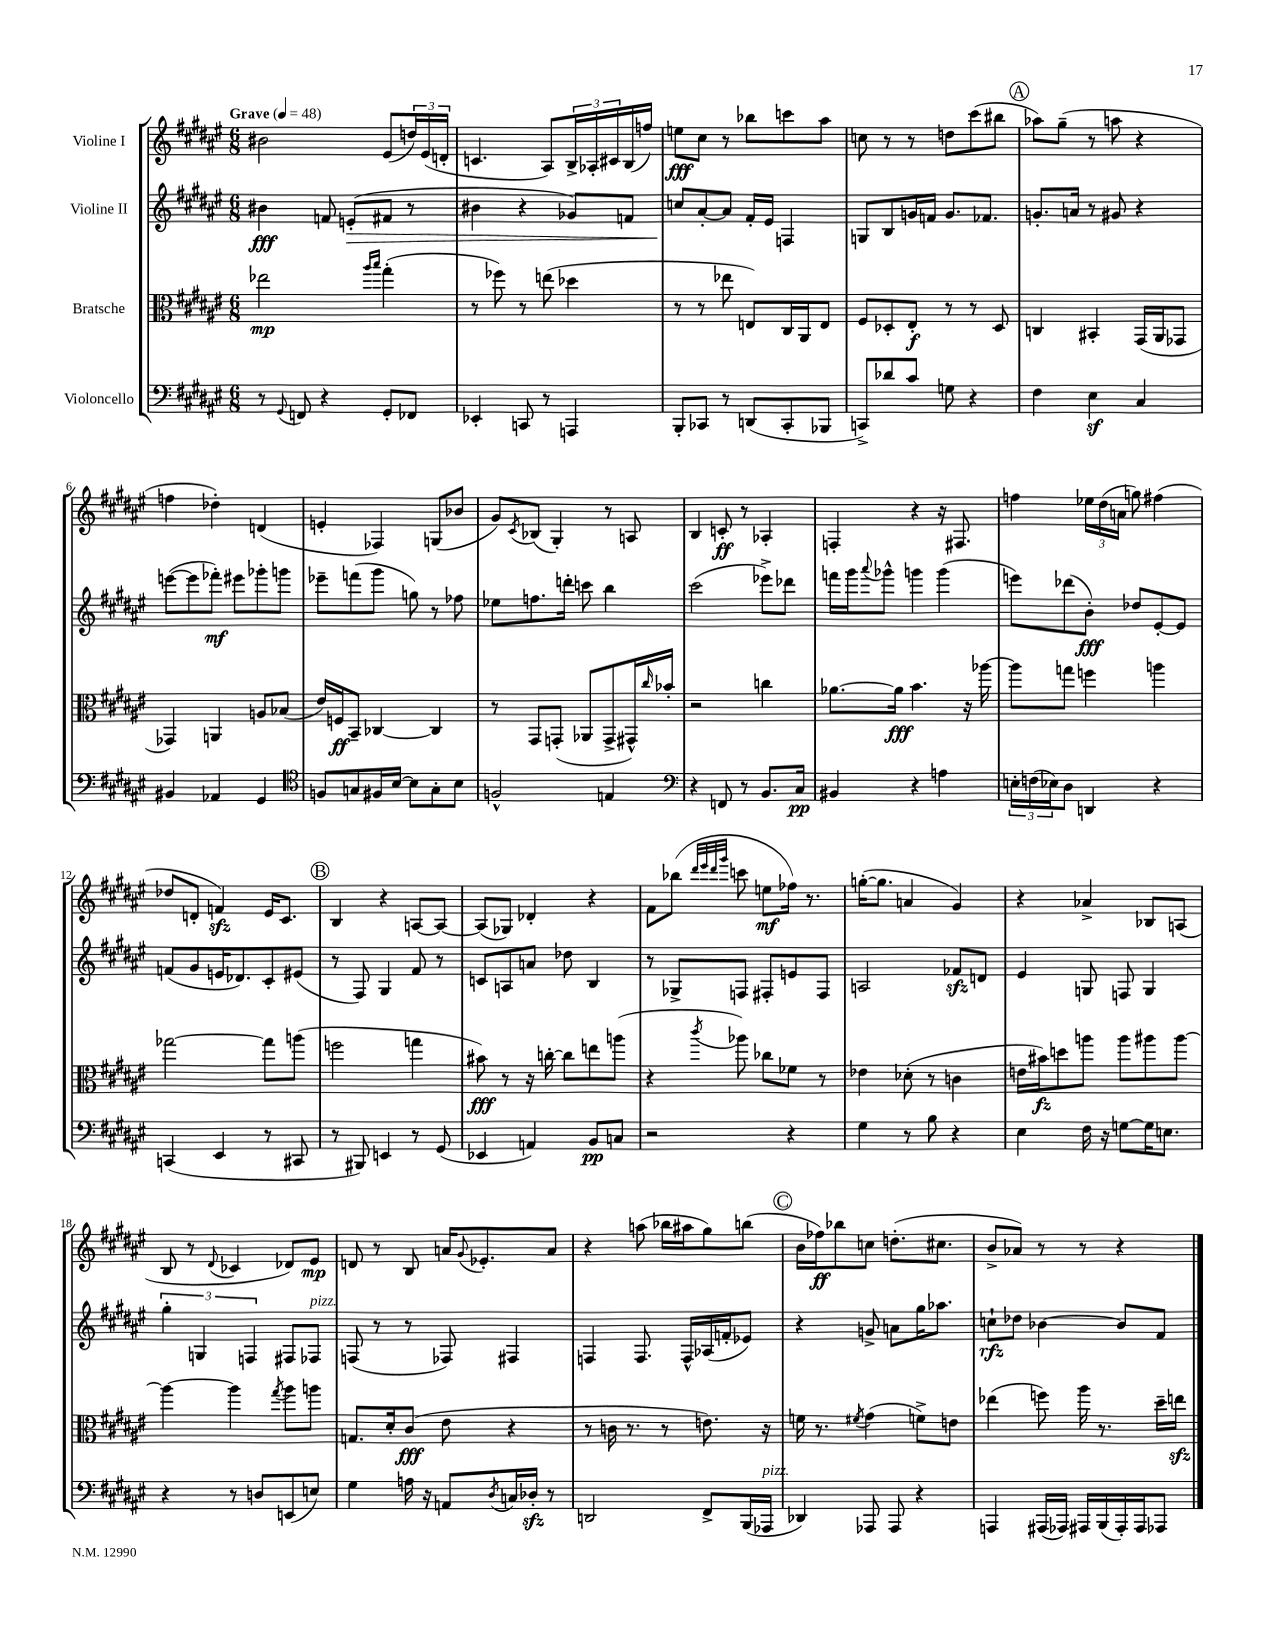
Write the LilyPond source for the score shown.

<<
\new StaffGroup <<
\new Staff = "s0" \with { instrumentName = "Violine I" } {
    \clef treble \key fis \major \numericTimeSignature \time 6/8 \tempo "Grave" 4 = 48
    bis'2 eis'8( \tuplet 3/2 { d''16) eis'16( d'16-. } |
    c'4. ais8) \tuplet 3/2 { b16-> aes16-. cis'16 } b16( f''16) |
    e''8\fff cis''8 r8 bes''8 c'''8 ais''8 |
    c''8 r8 r8 d''8 cis'''8( bis''8 |
    \mark \markup { \circle "A" } aes''8) gis''8--( r8 a''8 r4 |
    f''4 des''4-.) d'4( |
    e'4-. fes4) g8( bes'8 |
    gis'8) \acciaccatura { cis'8 } bes8( gis4-.) r8 a8 |
    b4 c'8-.\ff r8 aes4-. |
    f4-. r4 r16 fis8. |
    f''4 \tuplet 3/2 { ees''16 dis''16( a'16 } g''8) fis''4( |
    des''8 d'8-. f'4\sfz) eis'16 cis'8. |
    \mark \markup { \circle "B" } b4 r4 a8~ a8~ |
    a8( ges8) des'4-. r4 |
    fis'8 bes''8( \grace { dis'''32 eis'''32 dis'''32 gis'''32 } c'''8 e''8\mf fes''16) r8. |
    g''16~-.( g''8. a'4 gis'4) |
    r4 aes'4-> bes8 a8( |
    b8 r8 \appoggiatura { dis'8 } ces'4 des'8) eis'8\mp |
    d'8 r8 b8 a'16 \appoggiatura { gis'8 } ees'8.-. a'8 |
    r4 a''8( bes''16 ais''16 gis''8) b''8( |
    \mark \markup { \circle "C" } b'16 fes''16\ff) bes''8 c''8 d''8.-.( cis''8. |
    b'8-> aes'8) r8 r8 r4 \bar "|." |
}
\new Staff = "s1" \with { instrumentName = "Violine II" } {
    \clef treble \key fis \major \numericTimeSignature \time 6/8
    bis'4\fff f'8 e'8-.\>( fis'8 r8 |
    bis'4 r4 ges'8) f'8 |
    c''8\! ais'8~-. ais'8 fis'16-. eis'16 f4 |
    g8 b8 g'16 f'16 g'8. fes'8. |
    \mark \markup { \circle "A" } g'8.-. a'16 r8 gis'8 r4 |
    e'''8~( e'''8 fes'''8-.\mf) eis'''8 ges'''8-. g'''8 |
    ees'''8-- f'''8( gis'''8 g''8) r8 fes''8 |
    ees''8 f''8. d'''16-. c'''8 b''4 |
    cis'''2( ees'''8->) des'''8 |
    f'''16 gis'''16 \appoggiatura { ais'''8 } ges'''8-^ g'''4 g'''4( |
    e'''8) des'''8( b'8-.\fff) des''8 eis'8~-. eis'8 |
    f'8( gis'8 e'16 des'8.) cis'8-. eis'8( |
    \mark \markup { \circle "B" } r8 fis8) gis4 fis'8 r8 |
    c'8 a8 a'8 des''8 b4 |
    r8 ges8-> f8 fis8-. e'8 fis8 |
    a2 fes'8\sfz d'8 |
    eis'4 g8 f8 g4 |
    \tuplet 3/2 { gis''4-. g4 f4 } fis8 fes8^\markup { \italic "pizz." } |
    f8( r8 r8 fes8) fis4 |
    f4 f8. f16-^ aes16( f'16-. ees'8) |
    \mark \markup { \circle "C" } r4 g'8-> a'8 gis''16 aes''8. |
    c''8-!\rfz des''8 bes'4~ bes'8 fis'8 \bar "|." |
}
\new Staff = "s2" \with { instrumentName = "Bratsche" } {
    \clef alto \key fis \major \numericTimeSignature \time 6/8
    ees''2\mp \grace { ais''16 b''16 } gis''4-.( |
    r8 fes''8) r8 e''8( des''4 |
    r8 r8 ees''8 e8) cis16 ais,16 e8 |
    fis8 des8-. eis8-.\f r8 r8 des8 |
    \mark \markup { \circle "A" } c4 bis,4-. gis,16( ais,16 ges,8 |
    ges,4) a,4 a8 bes8( |
    eis'16) f16\ff b,8-- ces4~ ces4 |
    r8 gis,8 g,8-.( aes,8 g,8-> gis,16-^) \grace { cis''16 } bes'16-. |
    r2 c''4 |
    aes'8.~ aes'16\fff b'4. r16 aes''16~ |
    aes''8 g''8 f''4 a''4 |
    ges''2~ ges''8 a''8( |
    \mark \markup { \circle "B" } f''2 g''4 |
    bis'8\fff) r8 r16 c''16~-. c''8 e''8 a''8( |
    r4 \acciaccatura { cis'''8 } aes''8) ces''8 fes'8 r8 |
    ees'4 des'8-.( r8 c'4 |
    e'16 bis'16\fz) d''8 a''8 a''8 ais''8 ais''8~ |
    ais''4~ ais''4 \acciaccatura { gis''8 } ais''8 a''8 |
    g8. dis'16-. cis'8\fff( eis'8 r4 |
    r8 c'16 r8. r8 e'8.) r16 |
    \mark \markup { \circle "C" } f'16 r8. \acciaccatura { fis'8 } gis'4( f'8->) e'8 |
    ees''4( f''8) ais''16 r8. dis''16-- e''16\sfz \bar "|." |
}
\new Staff = "s3" \with { instrumentName = "Violoncello" } {
    \clef bass \key fis \major \numericTimeSignature \time 6/8
    r8 \appoggiatura { gis,8 } f,8 r4 gis,8-. fes,8 |
    ees,4-. c,8 r8 a,,4 |
    b,,8-. ces,8 r8 d,8( ces,8-. bes,,8 |
    c,8->) des'8 cis'8 g8 r4 |
    \mark \markup { \circle "A" } fis4 eis4\sf cis4 |
    bis,4 aes,4 gis,4 |
    \clef tenor f8 g8 fis16 b16~ b8 g8-. b8 |
    f2-^ e4 |
    \clef bass r4 f,8 r8 b,8. cis16\pp |
    bis,4 r4 a4 |
    \tuplet 3/2 { e16-. f16( ees16) } dis8 d,4 r4 |
    c,4( eis,4 r8 cis,8 |
    \mark \markup { \circle "B" } r8 bis,,8) e,4 r8 gis,8( |
    ees,4 a,4) b,8\pp c8 |
    r2 r4 |
    gis4 r8 b8 r4 |
    eis4 fis16 r16 g8~ g16 e8. |
    r4 r8 d8 e,8( e8) |
    gis4 a16 r16 a,8 \acciaccatura { dis8 } c16 des16-.\sfz r8 |
    d,2 fis,8-> b,,16( aes,,16^\markup { \italic "pizz." } |
    \mark \markup { \circle "C" } des,4) aes,,8 aes,,8 r4 |
    a,,4 ais,,16( aes,,16) ais,,16 b,,16( ais,,16-.) ais,,16 aes,,8 \bar "|." |
}
>>
>>
